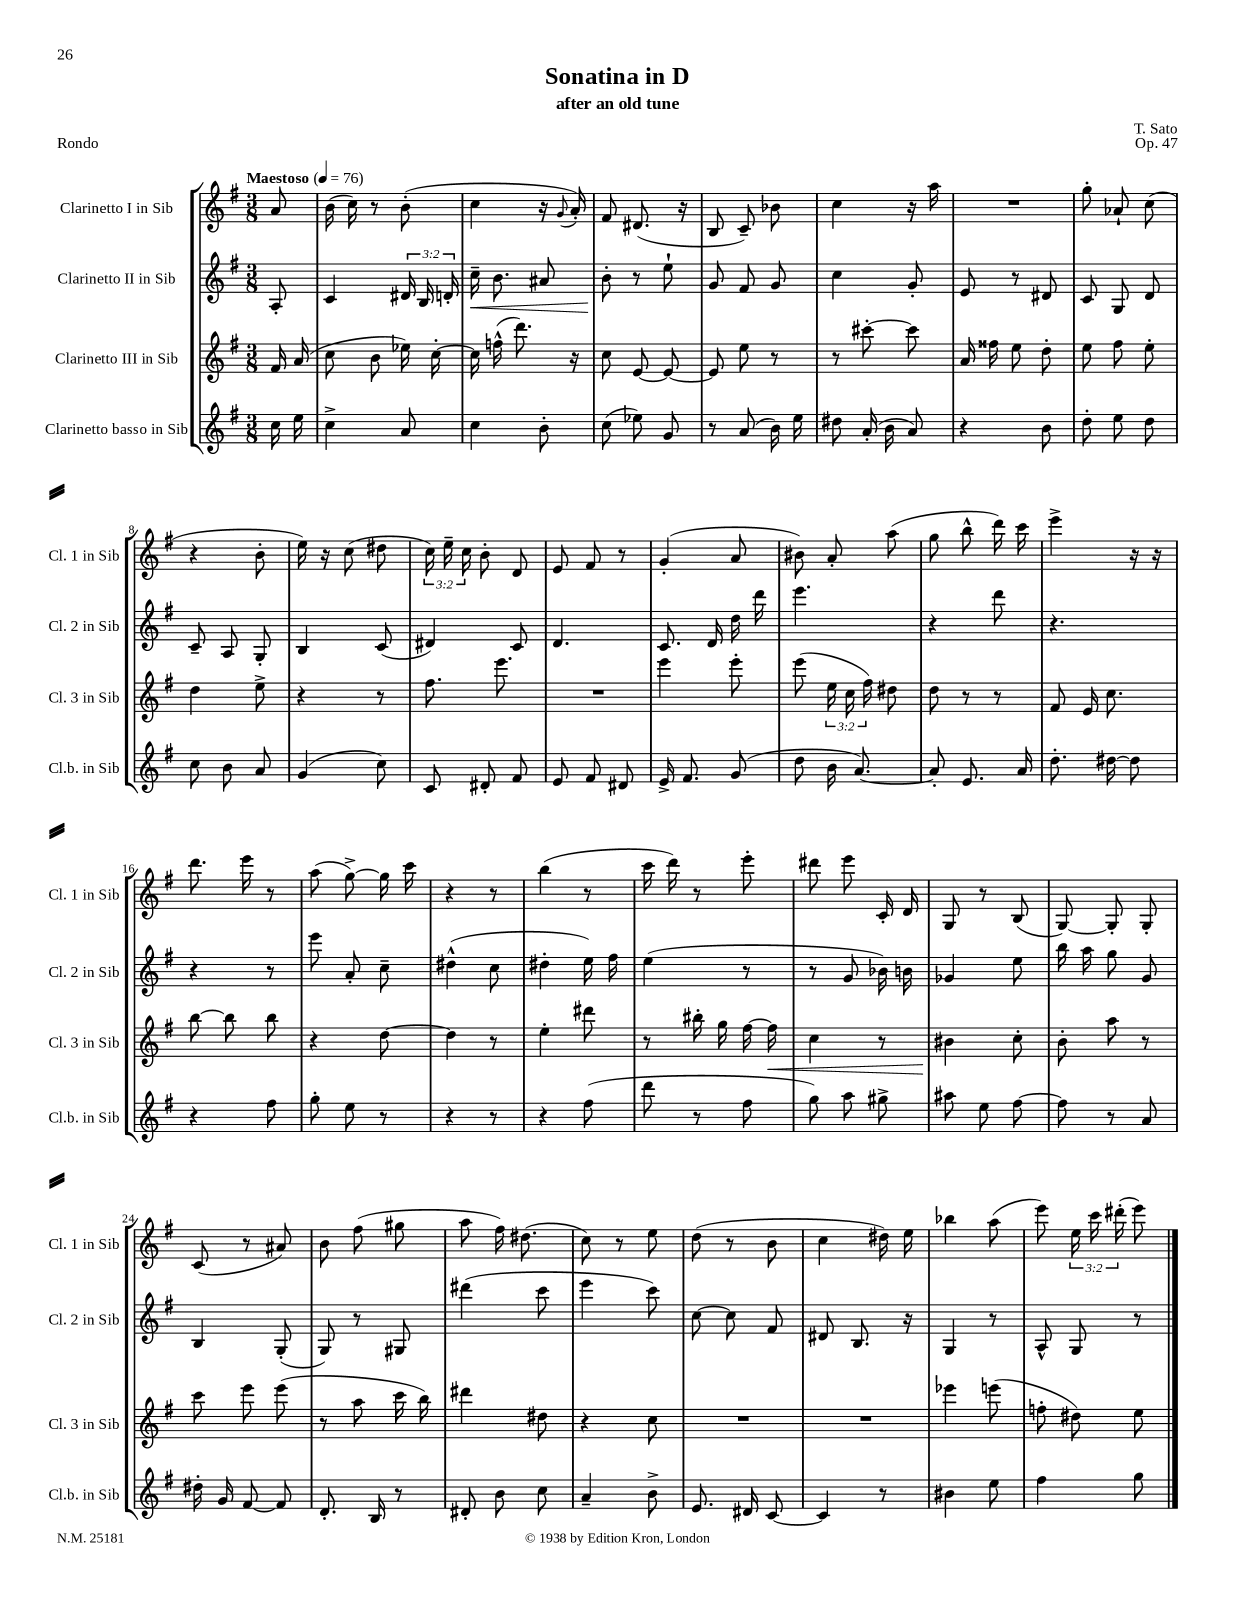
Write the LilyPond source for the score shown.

\header { title = "Sonatina in D" composer = "T. Sato" subtitle = "after an old tune" opus = "Op. 47" piece = "Rondo" }
<<
\new StaffGroup <<
\new Staff = "s0" \with { instrumentName = "Clarinetto I in Sib" shortInstrumentName = "Cl. 1 in Sib" } {
    \clef treble \key g \major \numericTimeSignature \time 3/8 \override Staff.TupletNumber.text = #tuplet-number::calc-fraction-text \partial 8 \tempo "Maestoso" 4 = 76
    \autoBeamOff a'8 |
    b'16( c''16) r8 b'8-.( |
    c''4 r16 \appoggiatura { g'8 } a'16-.) |
    fis'8 dis'8.( r16 |
    b8 c'8--) bes'8 |
    c''4 r16 a''16 |
    R4. |
    g''8-. aes'8-! c''8( |
    r4 b'8-. |
    e''16) r16 c''8( dis''8 |
    \tuplet 3/2 { c''16) e''16-- c''16 } b'8-. d'8 |
    e'8 fis'8 r8 |
    g'4-.( a'8 |
    bis'8) a'8-. a''8( |
    g''8 b''8-^ d'''16) c'''16 |
    e'''4-> r16 r16 |
    d'''8. e'''16 r8 |
    a''8( g''8~->) g''16 c'''16 |
    r4 r8 |
    b''4( r8 |
    c'''16 d'''16) r8 e'''8-. |
    dis'''8 e'''8 c'16-. d'16 |
    g8 r8 b8( |
    g8~) g8-. g8-. |
    c'8( r8 ais'8) |
    b'8 fis''8( gis''8 |
    a''8 fis''16) dis''8.( |
    c''8) r8 e''8 |
    d''8( r8 b'8 |
    c''4 dis''16) e''16 |
    bes''4 a''8( |
    e'''8) \tuplet 3/2 { e''16 c'''16 dis'''16-.( } e'''8) \bar "|." |
}
\new Staff = "s1" \with { instrumentName = "Clarinetto II in Sib" shortInstrumentName = "Cl. 2 in Sib" } {
    \clef treble \key g \major \numericTimeSignature \time 3/8 \override Staff.TupletNumber.text = #tuplet-number::calc-fraction-text \partial 8
    \autoBeamOff a8-. |
    c'4 \tuplet 3/2 { dis'16 b16 d'16-. } |
    c''16--\< b'8. ais'8 |
    b'8-.\! r8 e''8-! |
    g'8 fis'8 g'8 |
    c''4 g'8-. |
    e'8 r8 dis'8 |
    c'8 g8 d'8 |
    c'8-- a8 g8-. |
    b4 c'8( |
    dis'4) c'8 |
    d'4. |
    c'8. d'16 d''16 d'''16 |
    e'''4. |
    r4 d'''8 |
    r4. |
    r4 r8 |
    e'''8 a'8-. c''8-- |
    dis''4-^( c''8 |
    dis''4-. e''16) fis''16 |
    e''4( r8 |
    r8 g'8 bes'16) b'16 |
    ges'4 e''8 |
    b''16 a''16 g''8 g'8 |
    b4 g8-.( |
    g8) r8 gis8 |
    dis'''4( c'''8 |
    e'''4 c'''8) |
    c''8~ c''8 fis'8 |
    dis'8 b8. r16 |
    g4 r8 |
    a8-^ g8 r8 \bar "|." |
}
\new Staff = "s2" \with { instrumentName = "Clarinetto III in Sib" shortInstrumentName = "Cl. 3 in Sib" } {
    \clef treble \key g \major \numericTimeSignature \time 3/8 \override Staff.TupletNumber.text = #tuplet-number::calc-fraction-text \partial 8
    \autoBeamOff fis'16 a'16( |
    c''8 b'8 ees''16) c''16~-. |
    c''16 f''16-^( d'''8.) r16 |
    c''8 e'8~ e'8~ |
    e'8 e''8 r8 |
    r8 cis'''8~-. cis'''8 |
    a'16 fisis''16 e''8 d''8-. |
    e''8 fis''8 e''8-. |
    d''4 e''8-> |
    r4 r8 |
    fis''8. e'''8. |
    R4. |
    e'''4 e'''8-. |
    e'''8( \tuplet 3/2 { e''16 c''16 fis''16) } dis''8 |
    d''8 r8 r8 |
    fis'8 e'16 c''8. |
    b''8~ b''8 b''8 |
    r4 d''8~ |
    d''4 r8 |
    e''4-. dis'''8 |
    r8 bis''16-. g''16 fis''16~ fis''16\< |
    c''4 r8 |
    bis'4\! c''8-. |
    b'8-. a''8 r8 |
    c'''8 e'''8 e'''8( |
    r8 a''8 c'''16 b''16) |
    dis'''4 dis''8 |
    r4 c''8 |
    R4. |
    R4. |
    ees'''4 e'''8( |
    f''8-. dis''8) e''8 \bar "|." |
}
\new Staff = "s3" \with { instrumentName = "Clarinetto basso in Sib" shortInstrumentName = "Cl.b. in Sib" } {
    \clef treble \key g \major \numericTimeSignature \time 3/8 \partial 8
    \autoBeamOff c''16 e''16 |
    c''4-> a'8 |
    c''4 b'8-. |
    c''8( ees''8) g'8 |
    r8 a'8( b'16) e''16 |
    dis''8 a'16-.( b'16 a'8) |
    r4 b'8 |
    d''8-. e''8 d''8 |
    c''8 b'8 a'8 |
    g'4( c''8) |
    c'8 dis'8-. fis'8 |
    e'8 fis'8 dis'8 |
    e'16-> fis'8. g'8( |
    d''8 b'16 a'8.~) |
    a'8-. e'8. a'16 |
    d''8.-. dis''16~ dis''8 |
    r4 fis''8 |
    g''8-. e''8 r8 |
    r4 r8 |
    r4 fis''8( |
    d'''8 r8 fis''8 |
    g''8) a''8 gis''8-> |
    ais''8 e''8 fis''8~ |
    fis''8 r8 a'8 |
    dis''16-. g'16 fis'8~ fis'8 |
    d'8.-. b16 r8 |
    dis'8-. b'8 c''8 |
    a'4-- b'8-> |
    e'8. dis'16 c'8~ |
    c'4 r8 |
    bis'4 e''8 |
    fis''4 g''8 \bar "|." |
}
>>
>>
